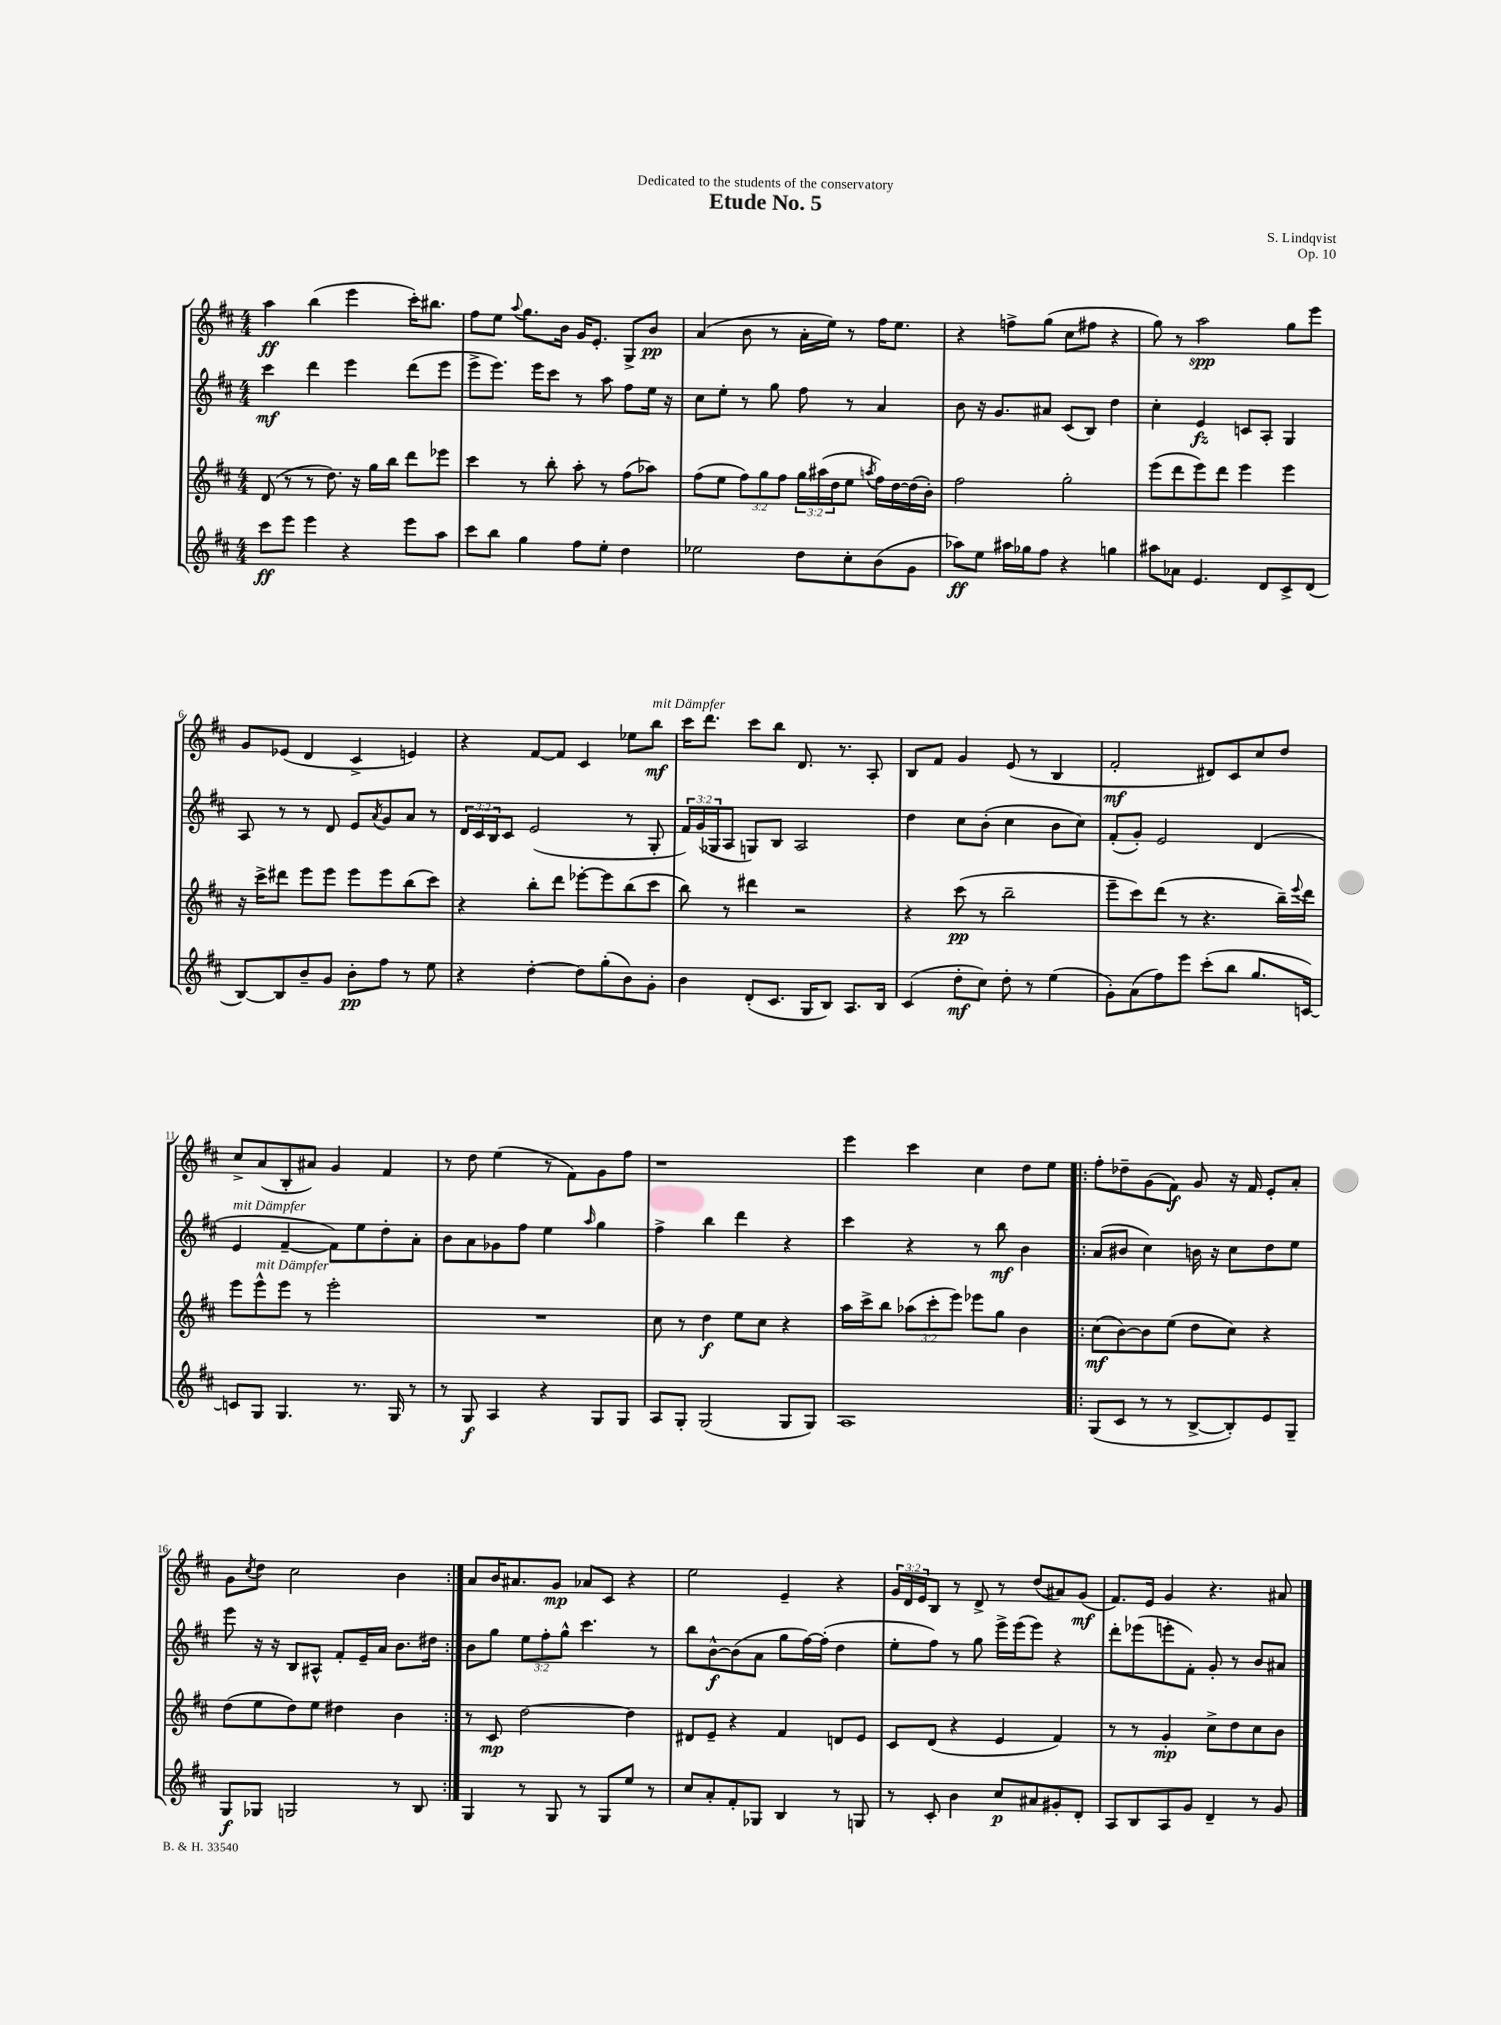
\header { title = "Etude No. 5" composer = "S. Lindqvist" dedication = "Dedicated to the students of the conservatory" opus = "Op. 10" }
<<
\new StaffGroup <<
\new Staff = "s0" {
    \clef treble \key d \major \numericTimeSignature \time 4/4 \override Staff.TupletNumber.text = #tuplet-number::calc-fraction-text
    a''4\ff b''4( e'''4 cis'''16-.) bis''8. |
    fis''8 e''8 \appoggiatura { a''8 } g''8. b'16 g'16 e'8.-. g8-> b'8\pp |
    a'4( b'8 r8 a'16-. e''16) r8 fis''16 e''8. |
    r4 f''8-> g''8( cis''8 fis''8 r4 |
    g''8) r8 a''2\spp g''8 e'''8 |
    g'8 ees'8( d'4 cis'4-> e'4) |
    r4 fis'8~ fis'8 cis'4 ees''8 b''8\mf^\markup { \italic "mit Dämpfer" } |
    cis'''16 d'''8. cis'''8 b''8 d'8. r8. a8-. |
    b8 fis'8 g'4 e'8( r8 b4 |
    fis'2-.\mf dis'8) cis'8 cis''8 d''8 |
    cis''8-> a'8( b8-. ais'8) g'4 fis'4 |
    r8 d''8 e''4( r8 fis'8) g'8 fis''8 |
    r1 |
    e'''4 cis'''4 cis''4 d''8 e''8 |
    \repeat volta 2 { fis''8-. des''8-- g'8( fis'8\f) g'8 r16 fis'16 e'8-. a'8-. |
    g'8 \acciaccatura { cis''8 } d''8 cis''2 b'4 | }
    a'8 b'16 ais'8. g'8\mp aes'8 cis'8 r4 |
    e''2 e'4-- r4 |
    \tuplet 3/2 { g'16 d'16 e'16 } b8 r8 d'8-> r8 d''8( ais'8) g'8\mf( |
    fis'8.) e'16 g'4 r4. ais'8 \bar "|." |
}
\new Staff = "s1" {
    \clef treble \key d \major \numericTimeSignature \time 4/4 \override Staff.TupletNumber.text = #tuplet-number::calc-fraction-text
    cis'''4\mf d'''4 e'''4 d'''8( e'''8 |
    e'''8-> e'''8.) e'''16 cis'''8 r8 a''8 fis''8 e''16 r16 |
    cis''8 e''8-. r8 g''8 fis''8 r8 a'4 |
    b'8 r16 g'8. ais'8 cis'8( b8) d''4 |
    cis''4-. e'4\fz c'8 a8-. g4 |
    a8 r8 r8 d'8 e'8 \acciaccatura { a'8 } g'8 a'8 r8 |
    \tuplet 3/2 { d'16 cis'16 b16 } cis'8 e'2( r8 g8-. |
    \tuplet 3/2 { fis'16) g'16( ges16 } a8 g8) b8 a2 |
    d''4 cis''8 b'8-.( cis''4 b'8 cis''8) |
    fis'8-.( g'8-.) e'2 d'4( |
    e'4^\markup { \italic "mit Dämpfer" } fis'4~-- fis'8) e''8 d''8-. a'8-. |
    b'8 a'8 ges'8 fis''8 e''4 \grace { a''16 } g''4 |
    fis''4-> b''4 d'''4 r4 |
    cis'''4 r4 r8 b''8\mf b'4 |
    \repeat volta 2 { a'8( bis'8 cis''4) b'16 r16 cis''8 d''8 e''8 |
    e'''8 r16 r16 b8 ais8-^ fis'8-. e'16-- a'16 b'8. dis''16 | }
    b'8 g''8 \tuplet 3/2 { e''8 fis''8-. g''8-^ } cis'''4. r8 |
    b''8 b'8~-^\f b'8( a'8 g''8 fis''16~) fis''16-.( d''4 |
    e''8-. fis''8) r8 g''8 e'''16-> e'''16( e'''8) r4 |
    d'''8-. ees'''8( e'''8-. fis'8-.) g'8-. r8 b'8 ais'8 \bar "|." |
}
\new Staff = "s2" {
    \clef treble \key d \major \numericTimeSignature \time 4/4 \override Staff.TupletNumber.text = #tuplet-number::calc-fraction-text
    d'8( r8 r8 d''8.) r16 g''16 b''16 d'''8 ees'''8 |
    cis'''4 r8 b''8-. a''8-. r8 fis''8( aes''8) |
    fis''8( e''8 \tuplet 3/2 { fis''8) g''8 fis''8 } \tuplet 3/2 { g''16 ais''16( d''16 } e''8 \acciaccatura { a''8 } fis''16) d''16~ d''16( b'16-.) |
    fis''2 g''2-. |
    e'''8( d'''8 e'''8) d'''8 e'''4 e'''4 |
    r16 cis'''16-> dis'''8 e'''8 e'''8 e'''8 e'''8 b''8( cis'''8) |
    r4 b''8-. d'''8 ees'''8~-. ees'''8 b''8( cis'''8 |
    b''8) r8 dis'''4 r2 |
    r4 cis'''8\pp( r8 b''2-- |
    e'''8-- cis'''8) d'''8( r8 r4. b''16--) \appoggiatura { e'''8 } d'''16 |
    e'''8 e'''8-^^\markup { \italic "mit Dämpfer" } e'''8 r8 e'''2-. |
    R1 |
    cis''8 r8 d''4\f e''8 cis''8 r4 |
    a''16 cis'''16-> b''8 \tuplet 3/2 { aes''8( cis'''8-. e'''8) } ees'''8 g''8 b'4 |
    \repeat volta 2 { cis''8\mf( b'8~) b'8 e''8( d''8 cis''8) r4 |
    d''8( e''8 d''8) e''8 dis''4 b'4 | }
    r8 cis'8\mp d''2~ d''4 |
    dis'8 e'8-- r4 fis'4 d'8 e'8 |
    cis'8 d'8( r4 e'4 fis'4) |
    r8 r8 g'4-.\mp cis''8-> d''8 cis''8 b'8 \bar "|." |
}
\new Staff = "s3" {
    \clef treble \key d \major \numericTimeSignature \time 4/4
    cis'''8\ff e'''8 e'''4 r4 e'''8 a''8 |
    cis'''8 b''8 g''4 fis''8 e''8-. d''4 |
    ees''2 d''8 cis''8-. b'8( g'8 |
    aes''8\ff) e''8 ais''16 ges''16 fis''8 r4 g''4 |
    ais''8 aes'8 e'4. d'8 cis'8-> d'8( |
    b8~) b8 b'8-- g'8 b'8-.\pp fis''8 r8 e''8 |
    r4 d''4~-. d''8 g''8-.( b'8) g'8-. |
    b'4 d'8-.( cis'8. g16 b8) a8. b16 |
    cis'4( d''8-.\mf cis''8) d''8-. r8 e''4( |
    g'8-.) a'8( fis''8) e'''8 cis'''8-.( b''8 g''8. c'16~) |
    c'8 g8 g4. r8. g16 r8 |
    r8 g8\f a4 r4 g8 g8 |
    a8 g8-. g2( g8 g8) |
    a1 |
    \repeat volta 2 { g8( cis'8 r8 r8 b8~-> b8-.) e'8 g8-- |
    g8\f ges8 g2 r8 b8 | }
    g4 r8 g8 r8 g8 e''8 r8 |
    cis''8 a'8-. fis'8-. ges8 b4 r8 g8 |
    r8 cis'8-. b'4 cis''8\p ais'8 gis'8-. d'8-. |
    a8 b8 a8 g'8 d'4-- r8 g'8 \bar "|." |
}
>>
>>
